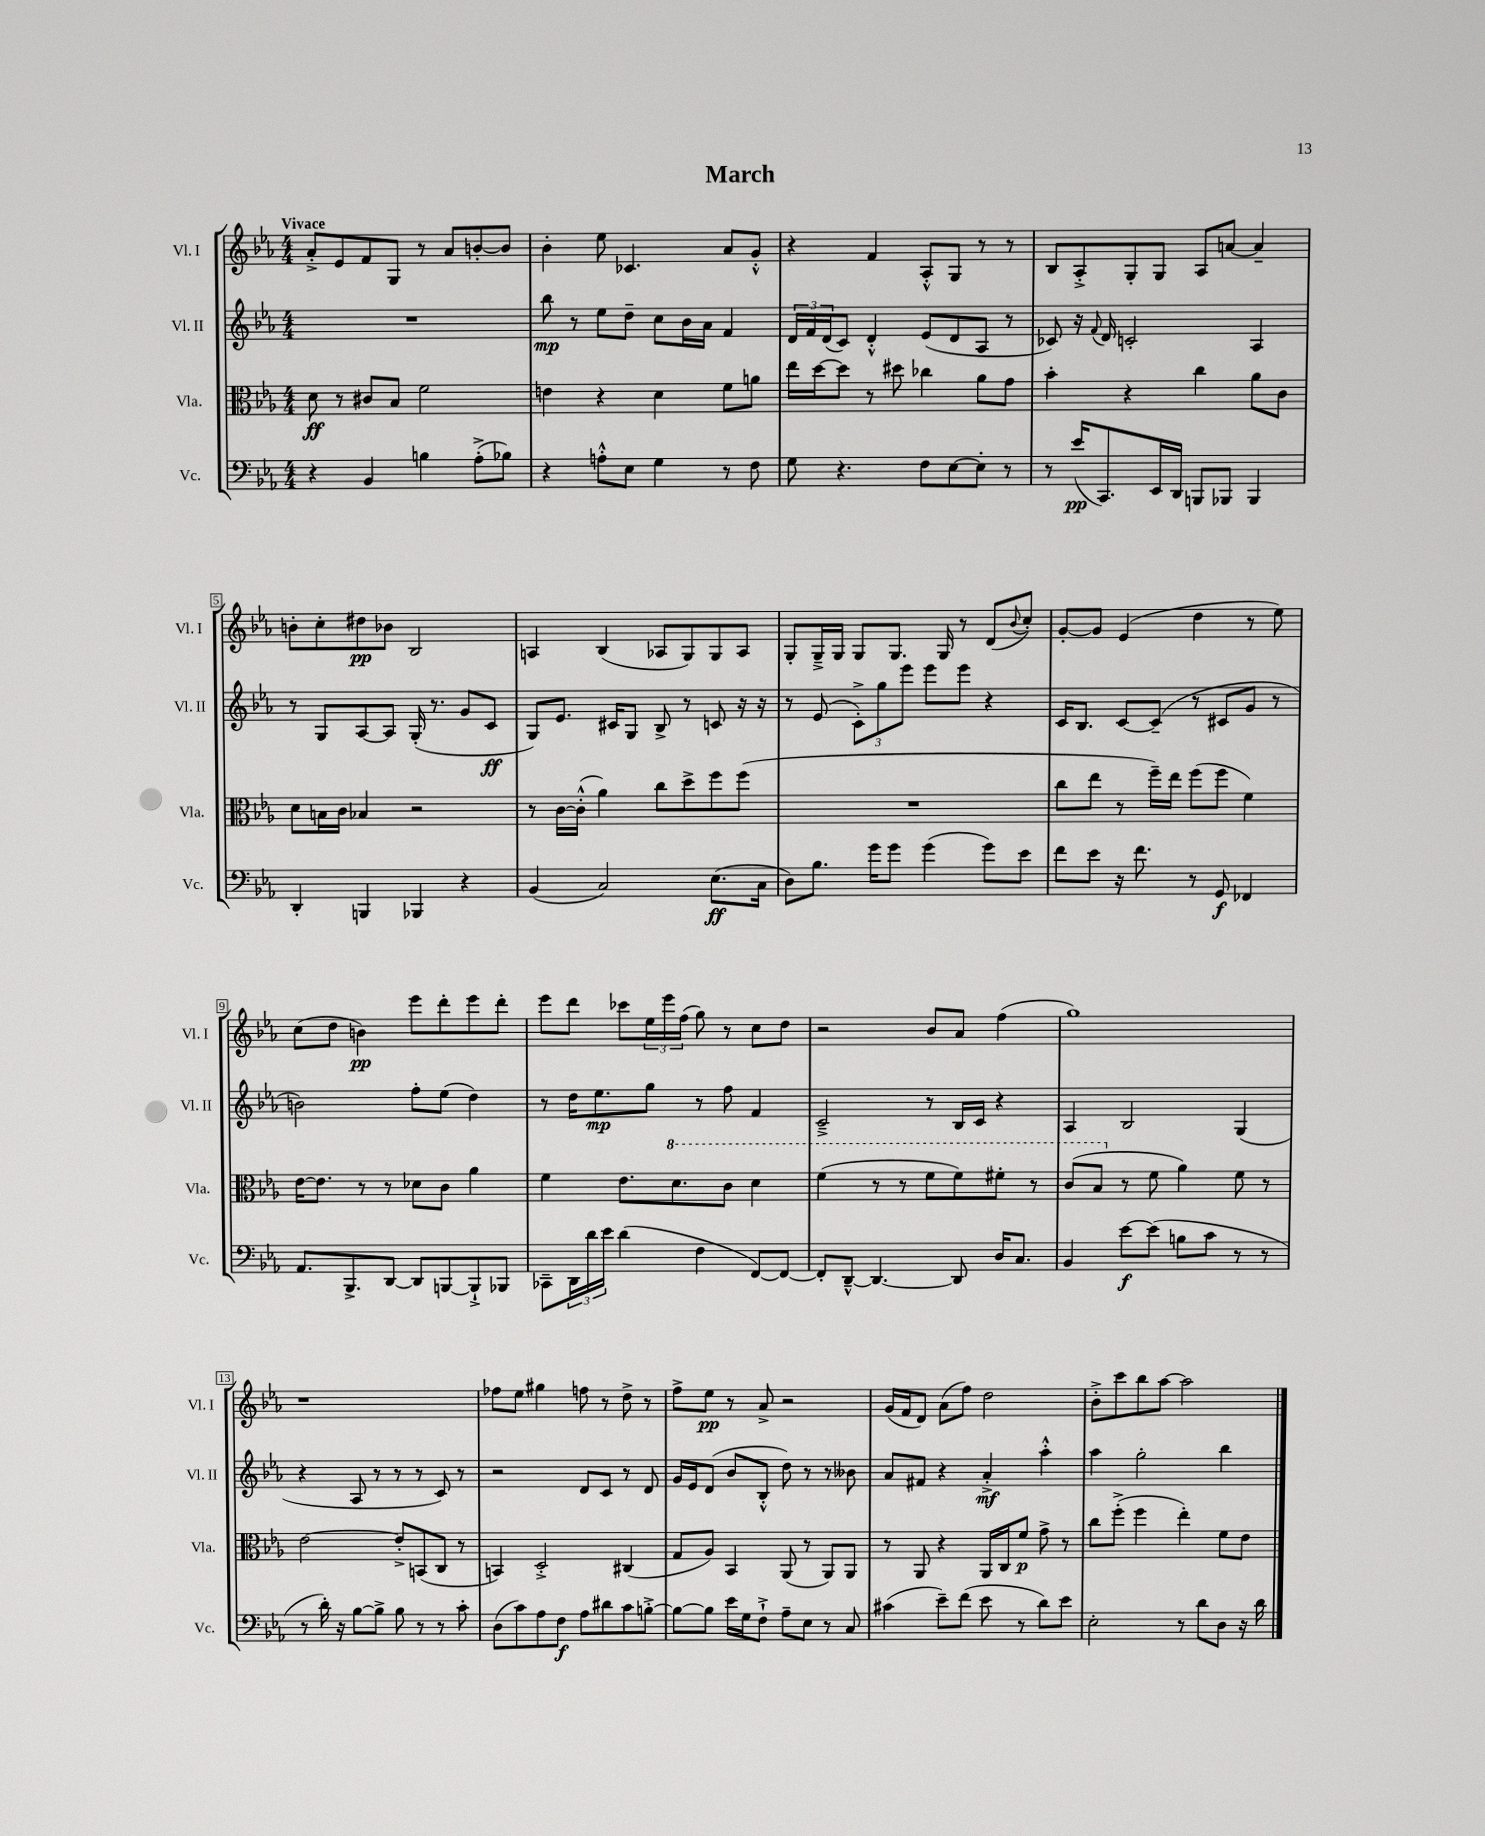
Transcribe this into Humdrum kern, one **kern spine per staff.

**kern	**kern	**kern	**kern
*staff4	*staff3	*staff2	*staff1
*clefF4	*clefC3	*clefG2	*clefG2
*k[b-e-a-]	*k[b-e-a-]	*k[b-e-a-]	*k[b-e-a-]
*M4/4	*M4/4	*M4/4	*M4/4
4r	8d	1r	8a-'^
.	8r	.	8e-
4BB-	8c#	.	8f
.	8B-	.	8G
4B	2f	.	8r
.	.	.	8a-
(8A-'^	.	.	[8b'
8B-)	.	.	8b]
=	=	=	=
4r	4e	8bb-	4b-'
.	.	8r	.
8A'^^	4r	8ee-	8ee-
8E-	.	8dd~	4.c-
4G	4d	8cc	.
.	.	16b-	.
.	.	16a-	.
8r	8f	4f	8a-
8F	8a	.	8g'^^
=	=	=	=
8G	16ee-	24d	4r
.	.	24f	.
.	[16dd	.	.
.	.	(24d	.
4.r	8dd]	8c)	.
.	8r	4d'^^	4f
.	8dd#	.	.
8F	4cc-	(8e-	8A-'^^
[8E-	.	8d	8G
8E-']	8a-	8A-	8r
8r	8g	8r	8r
=	=	=	=
8r	4b-'	8c-)	8B-
(16e-	.	16r	8A-'^
.	.	8qqf	.
8.CC)	.	16d	.
.	4r	2c'	8G'
16EE-	.	.	8G
16DD	.	.	.
8BBB	4cc	.	8A-
8BBB-	.	.	[8a
4BBB-	8a-	4A-	4a~]
.	8c	.	.
=	=	=	=
4DD'	8d	8r	8b'
.	16B	8G	8cc'
.	16c	.	.
4BBB	4B-	[8A-	8dd#
.	.	8A-]	8b-
4BBB-	2r	(16G'	2B-
.	.	8.r	.
4r	.	8g	.
.	.	8c	.
=	=	=	=
(4BB-	8r	8G)	4A
.	[16c	8.e-	.
.	(16c'^^]	.	.
2C)	4a-)	.	(4B-
.	.	16c#	.
.	.	8G	.
.	8cc	8B-^	8A-
.	8dd^	8r	8G)
(8.E-	8ff	8c	8G
.	(8ff	16r	8A-
16C	.	16r	.
=	=	=	=
8D)	1r	8r	8G'
8.B-	.	(8e-	16G~^
.	.	.	16G
.	.	12c'^)	8G
16g	.	.	.
.	.	12gg	.
8g	.	.	8.G
.	.	12eee-	.
(4g	.	8eee-	.
.	.	.	16G
.	.	8eee-	8r
8g)	.	4r	(8d
.	.	.	8qqb-
8e-	.	.	8cc')
=	=	=	=
8f	8cc	16c	[8g'
.	.	8.B-	.
8e-	8ee-	.	8g]
16r	8r	[8c	(4e-
8.f	.	.	.
.	16ff~)	(8c~]	.
.	16ee-	.	.
8r	(8ff	8r	4dd
8GG	8ff	8c#	.
4FF-	4f)	8g	8r
.	.	8r	8ee-)
=	=	=	=
8.AA-	[16e-	2b)	(8cc
.	8.e-]	.	.
.	.	.	8dd
8.BBB-^	.	.	.
.	8r	.	4b)
[8DD	8r	.	.
8DD]	8d-	8ff'	8eee-
[8BBB	8c	(8ee-	8ddd'
8BBB`^]	4a-	4dd)	8eee-
8BBB-	.	.	8ddd'
=	=	=	=
8CC-~	4f	8r	8eee-
24DD	.	16dd	8ddd
24d	.	.	.
.	.	8.ee-	.
24e-	.	.	.
(4d	8.e-	.	8ccc-
.	.	8gg	24ee-
.	.	.	24eee-
.	8.dd	.	.
.	.	.	(24ff
4F	.	8r	8gg)
.	8cc	8ff	8r
[8FF)	4dd	4f	8cc
8FF_	.	.	8dd
=	=	=	=
8FF']	(4ff	2c~^	2r
[8DD~^^	.	.	.
4.DD_	8r	.	.
.	8r	.	.
.	8ff	8r	8b-
8DD]	8ff)	16B-	8a-
.	.	16c	.
16D	8ff#'	4r	(4ff
8.C	.	.	.
.	8r	.	.
=	=	=	=
4BB-	(8cc	4A-	1gg)
.	8b-	.	.
[8e-	8r	2B-	.
(8e-]	8f	.	.
8B	4a-)	.	.
8c	.	.	.
8r	8f	(4G	.
8r	8r	.	.
=	=	=	=
8r	[2e-	4r	1r
16d')	.	.	.
16r	.	.	.
[8B-	.	8A-	.
8B-^]	.	8r	.
8B-	8e-'^]	8r	.
8r	(8BB	8r	.
8r	8C	8c)	.
8c'	8r	8r	.
=	=	=	=
(8D	4BB)	2r	8ff-
8c)	.	.	8ee-
8A-	2D'^	.	4gg#
8F	.	.	.
8A-	.	8d	8ff
8d#	.	8c	8r
8c	(4C#	8r	8dd^
[8B'^	.	8d	8r
=	=	=	=
8B_	8G	16g	8ff^
.	.	16e-	.
8B]	8A-)	(8d	8ee-
16e-	4BB-	8b-	8r
16G	.	.	.
8F`^	.	8B-'^^	8a-^
8A-~	(8AA-	8dd)	2r
8E-	8r	8r	.
8r	8AA-)	8r	.
8C	8AA-	8b--	.
=	=	=	=
(4c#	8r	8a-	(16g
.	.	.	16f
.	8AA-	8f#	8d)
8e-~)	4r	4r	(8a-
(8f	.	.	8ff)
8e-	16AA-	4a-'^	2dd
.	16C	.	.
8r	8f	.	.
8d)	8g^	4aa-'^^	.
8e-	8r	.	.
=	=	=	=
2E-'	8cc	4aa-	8b-'^
.	(8ff'^	.	8ccc
.	4ff	2gg'	8bb-
.	.	.	[8aa-
8r	4ee-')	.	2aa-]
8d	.	.	.
8D	8f	4bb-	.
16r	8e-	.	.
16d	.	.	.
==	==	==	==
*-	*-	*-	*-
